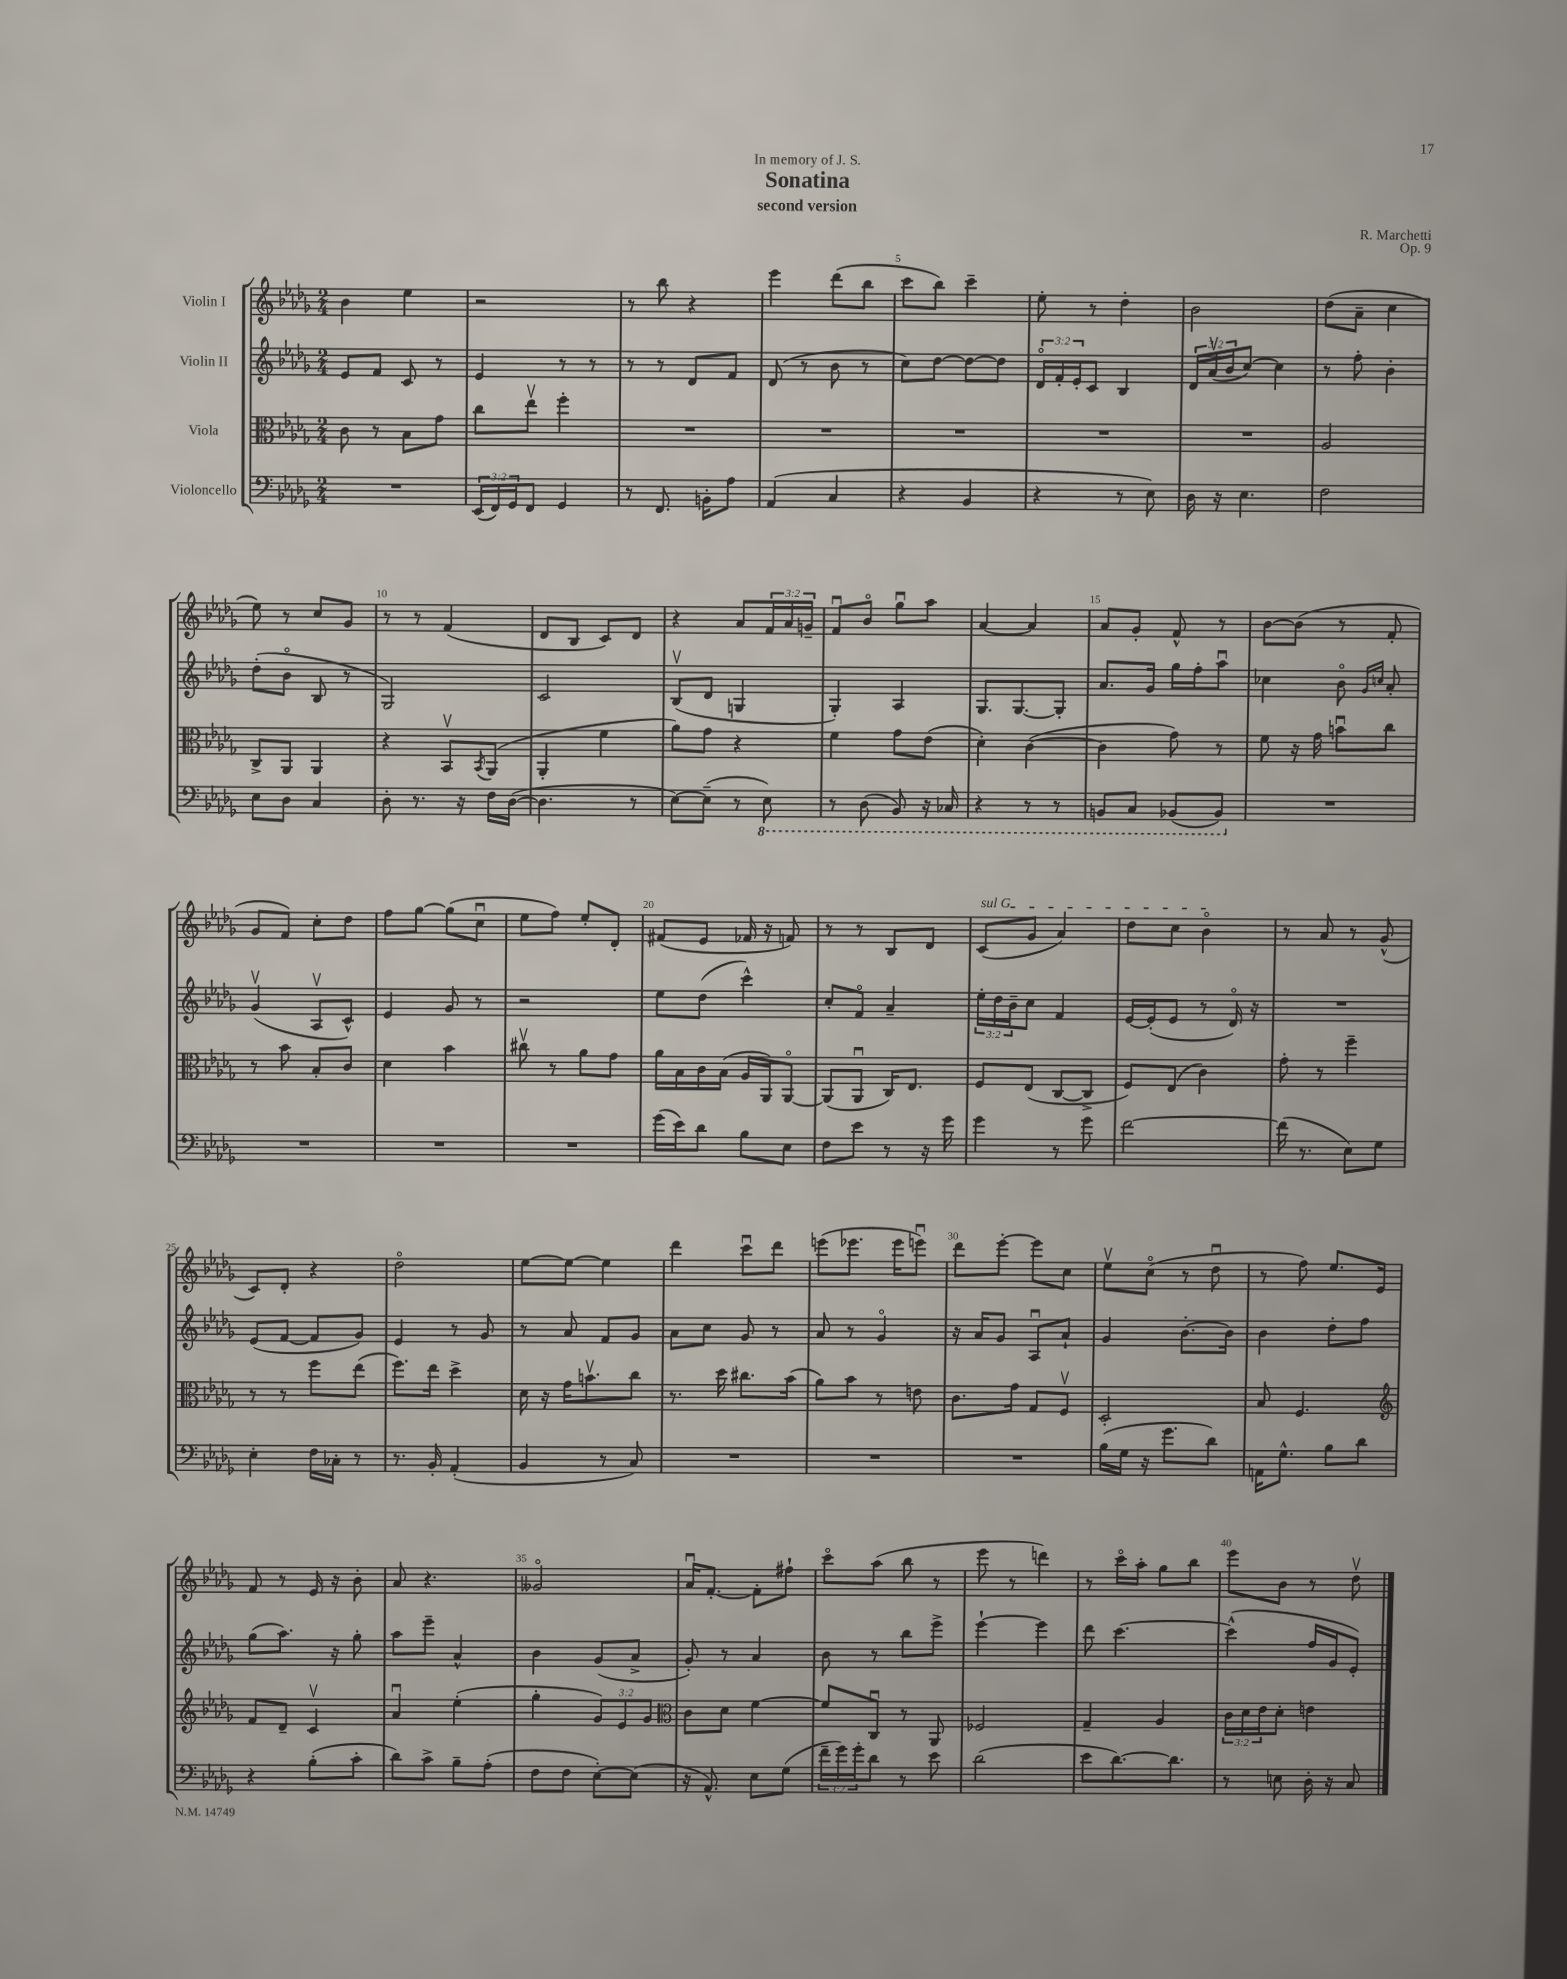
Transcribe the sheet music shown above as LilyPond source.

\header { title = "Sonatina" composer = "R. Marchetti" subtitle = "second version" dedication = "In memory of J. S." opus = "Op. 9" }
<<
\new StaffGroup <<
\new Staff = "s0" \with { instrumentName = "Violin I" } {
    \clef treble \key des \major \numericTimeSignature \time 2/4 \override Staff.TupletNumber.text = #tuplet-number::calc-fraction-text
    bes'4 ees''4 |
    r2 |
    r8 bes''8 r4 |
    ees'''4 des'''8( bes''8 |
    c'''8 bes''8) c'''4-- |
    ees''8-. r8 des''4-. |
    bes'2 |
    des''8( aes'8-- c''4 |
    ees''8) r8 c''8 ges'8 |
    r8 r8 f'4( |
    des'8 bes8 c'8) des'8 |
    r4 aes'8 \tuplet 3/2 { f'16 aes'16 g'16-- } |
    f'8\downbow bes'8\flageolet ges''8\downbow aes''8 |
    aes'4~ aes'4 |
    aes'8 ges'8-. f'8-^ r8 |
    bes'8~ bes'8( r8 f'8-. |
    ges'8 f'8) c''8-. des''8 |
    f''8 ges''8~ ges''8( c''8\downbow |
    ees''8 f''8) ees''8-. des'8-. |
    fis'8( ees'8 fes'16 r16 f'8) |
    r8 r8 bes8 des'8 |
    \once \override TextSpanner.bound-details.left.text = \markup { \italic "sul G" } c'8\startTextSpan( ges'8 aes'4) |
    des''8 c''8 bes'4\flageolet\stopTextSpan |
    r8 aes'8 r8 ges'8-^( |
    c'8) des'8-. r4 |
    des''2\flageolet |
    ees''8~ ees''8~ ees''4 |
    des'''4 c'''8\downbow des'''8 |
    e'''8( ees'''8. ees'''16 e'''8\downbow) |
    des'''8 ees'''8~-. ees'''8 c''8 |
    ees''8\upbow c''8\flageolet( r8 des''8\downbow |
    r8 f''8) ees''8. ees'16 |
    f'8 r8 ees'16 r16 bes'8-. |
    aes'8 r4. |
    geses'2\flageolet |
    aes'16\downbow f'8.~-. f'8-. fis''8-! |
    c'''8\flageolet aes''8( bes''8 r8 |
    ees'''8 r8 d'''4) |
    r8 c'''16\flageolet aes''16-. ges''8 bes''8 |
    ees'''8 bes'8 r8 des''8\upbow \bar "|." |
}
\new Staff = "s1" \with { instrumentName = "Violin II" } {
    \clef treble \key des \major \numericTimeSignature \time 2/4 \override Staff.TupletNumber.text = #tuplet-number::calc-fraction-text
    ees'8 f'8 c'8 r8 |
    ees'4 r8 r8 |
    r8 r8 des'8 f'8 |
    des'8( r8 bes'8 r8 |
    c''8) des''8~ des''8~ des''8 |
    \tuplet 3/2 { des'16\flageolet f'16-. ees'16-. } c'8 bes4 |
    \tuplet 3/2 { des'16 aes'16\upbow( bes'16 } c''8~) c''4 |
    r8 f''8-. bes'4-. |
    des''8-.( bes'8\flageolet bes8 r8 |
    ges2) |
    c'2 |
    bes8\upbow( des'8 g4 |
    ges4-.) aes4 |
    ges8. ges8.~ ges8-. |
    aes'8. ges'16 ges''16 f''16-. aes''8\downbow |
    ces''4 bes'8\flageolet \grace { ges'16 c''16 } aes'8-. |
    ges'4\upbow( aes8\upbow c'8-^) |
    ees'4 ges'8 r8 |
    r2 |
    ees''8 des''8( c'''4-^) |
    c''8-. f'8\flageolet aes'4-- |
    \tuplet 3/2 { ees''16-. des''16 bes'16-- } c''8 f'4 |
    ees'16~ ees'16-.( ees'8 r8 des'16\flageolet) r16 |
    R2 |
    ees'8( f'8~ f'8 ges'8) |
    ees'4 r8 ges'8 |
    r8 aes'8 f'8 ges'8 |
    aes'8 c''8 ges'8 r8 |
    aes'8 r8 ges'4\flageolet |
    r16 aes'16 ges'8 aes8\downbow aes'8-! |
    ges'4 bes'8.~-. bes'16 |
    bes'4 des''8-. f''8 |
    ges''8( aes''8.) r16 ges''8-. |
    aes''8 ees'''8-- aes'4-^ |
    bes'4 ges'8( aes'8-> |
    ges'8-.) r8 aes'4 |
    bes'8 r8 bes''8 ees'''8-> |
    ees'''4~-! ees'''4 |
    des'''8 c'''4.~ |
    c'''4-^( f''16 ges'16 ees'8-.) \bar "|." |
}
\new Staff = "s2" \with { instrumentName = "Viola" } {
    \clef alto \key des \major \numericTimeSignature \time 2/4 \override Staff.TupletNumber.text = #tuplet-number::calc-fraction-text
    c'8 r8 bes8 ges'8 |
    c''8 ees''8\upbow f''4-. |
    R2 |
    R2 |
    R2 |
    R2 |
    R2 |
    aes2 |
    c8-> aes,8 aes,4 |
    r4 bes,8\upbow \acciaccatura { bes,8 } aes,8( |
    aes,4-. f'4 |
    aes'8) ges'8 r4 |
    f'4 ges'8 ees'8( |
    des'4-.) c'4~( |
    c'4 ges'8) r8 |
    f'8 r16 ges'16 b'8\downbow c''8 |
    r8 bes'8 bes8-. c'8 |
    des'4 bes'4 |
    cis''8\upbow r8 aes'8 ges'8 |
    aes'16 bes16 c'16 bes16( aes16 aes,16) aes,8~\flageolet |
    aes,8( aes,8\downbow c16) ees8. |
    f8 ees8( c8~ c8-> |
    f8) ees8( c'4) |
    ges'8-. r8 f''4-- |
    r8 r8 f''8 ees''8( |
    f''8.) ees''16 des''4-> |
    des'16 r16 ges'16 b'8.\upbow c''8 |
    r8. des''16 cis''8. bes'16( |
    aes'8) bes'8 r8 e'8 |
    c'8. ges'16 ges8 f8\upbow |
    des2-. |
    bes8 f4. |
    \clef treble f'8 des'8-- c'4\upbow |
    aes'4\downbow ees''4-.( |
    ges''4-. \tuplet 3/2 { ges'8) ees'8 ges'8 } |
    \clef alto c'8 des'8 f'4~ |
    f'8 c8\downbow r8 aes,8 |
    fes2 |
    ges4-- aes4 |
    \tuplet 3/2 { c'16 des'16 ees'16 } des'8-. e'4 \bar "|." |
}
\new Staff = "s3" \with { instrumentName = "Violoncello" } {
    \clef bass \key des \major \numericTimeSignature \time 2/4 \override Staff.TupletNumber.text = #tuplet-number::calc-fraction-text
    R2 |
    \tuplet 3/2 { ees,16( f,16) ges,16 } f,8 ges,4 |
    r8 f,8. b,16-. aes8 |
    aes,4( c4 |
    r4 bes,4 |
    r4 r8 ees8) |
    des16 r16 ees4. |
    f2 |
    ees8 des8 c4 |
    des8-. r8. r16 f16 des16~( |
    des4. r8 |
    ees8~) ees8--( r8 \ottava #-1 ees,8) |
    r8 des,8( bes,,8) r16 ces,16 |
    r4 r8 r8 |
    b,,8 c,8 bes,,8( bes,,8) \ottava #0 |
    R2 |
    R2 |
    R2 |
    R2 |
    ges'16( ees'16) des'8 bes8 ees8 |
    f8 ees'8 r8 r16 ges'16 |
    ges'4 r8 ges'8 |
    f'2~ |
    f'16( r8. ees8) ges8 |
    ees4-. f16 ces16-. r8 |
    r8. bes,16-. aes,4-.( |
    bes,4 r8 c8) |
    R2 |
    R2 |
    R2 |
    bes16( ges16 r16 ges'8. des'8) |
    a,16 ges8.-^ bes8 des'8 |
    r4 bes8-.( c'8-. |
    des'8) c'8-> bes8-- aes8-.( |
    f8 f8 ees8~-.) ees8( |
    r16 aes,8.-^) ees8 ges8( |
    \tuplet 3/2 { f'16-- ges'16) ges'16-. } des'8 r8 ees'8 |
    des'2( |
    ees'8 des'8.~) des'8. |
    r8 e8 des16-. r16 c8 \bar "|." |
}
>>
>>
\layout { \context { \Score \override BarNumber.break-visibility = ##(#f #t #t) barNumberVisibility = #(every-nth-bar-number-visible 5) } }
